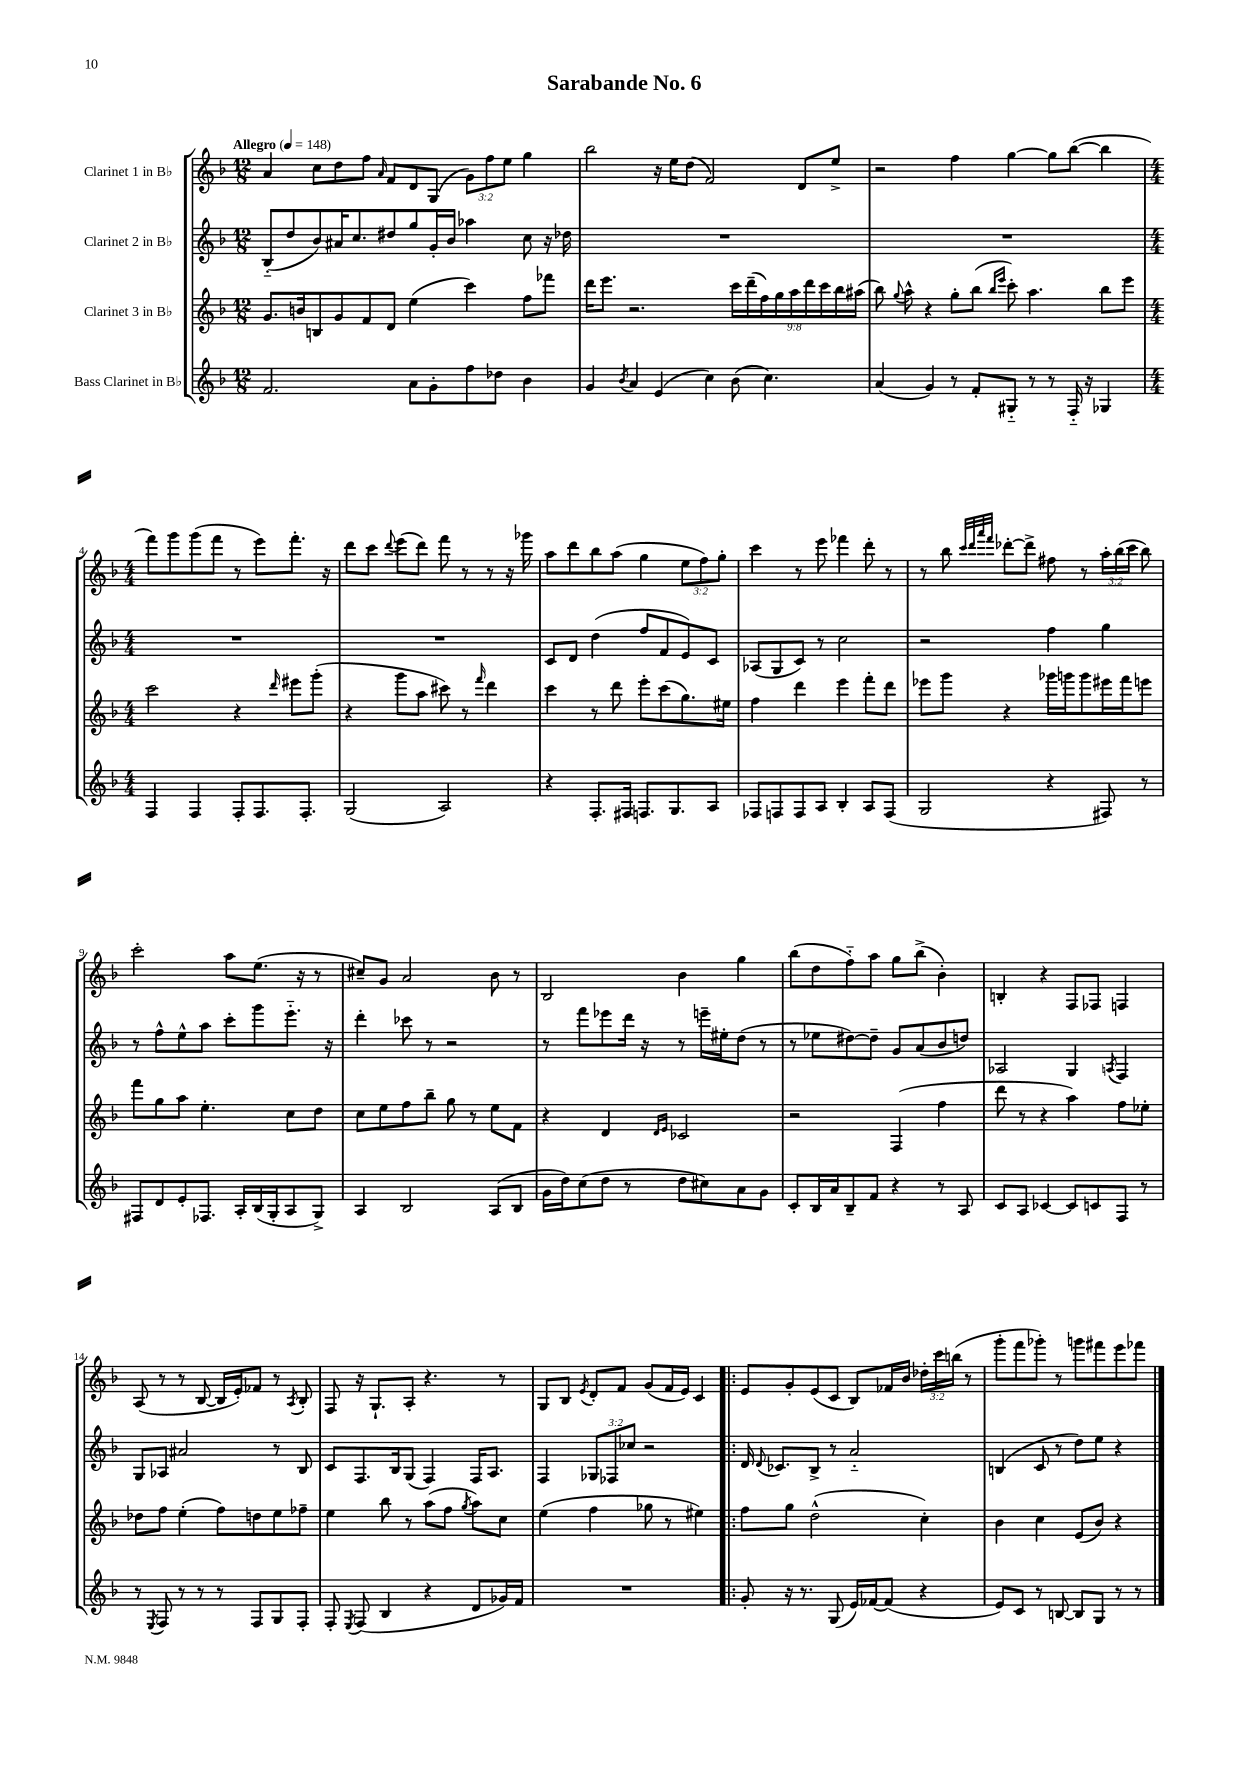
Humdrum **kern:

**kern	**kern	**kern	**kern
*part4	*part3	*part2	*part1
*staff4	*staff3	*staff2	*staff1
*I"Bass Clarinet in B♭	*I"Clarinet 3 in B♭	*I"Clarinet 2 in B♭	*I"Clarinet 1 in B♭
*clefG2	*clefG2	*clefG2	*clefG2
*k[b-]	*k[b-]	*k[b-]	*k[b-]
*M12/8	*M12/8	*M12/8	*M12/8
*MM148	*MM148	*MM148	*MM148
=1	=1	=1	=1
!	!	!	!LO:TX:a:B:t=Allegro
2.f/	8.g/L	(8B-/L	4a/
.	.	8dd/	.
.	16bn/k	.	.
.	8Bn/	8b-/)	8cc\L
.	8g/	16a#X/K	8dd\
.	.	8.cc/	.
.	8f/	.	8ff\J
.	.	.	16qqa/
.	8d/J	8dd#X/	8f/L
8a\L	(4ee\	8gg/	8d/
8g'\	.	16g'/L	(8G/J
.	.	16b-/JJ	.
8ff\	4ccc\)	4aa-X\	12g\L)
.	.	.	12ff\
8dd-X\J	.	.	.
.	.	.	12ee\J
4b-\	8ff\L	8cc\	4gg\
.	8fff-X\J	16r	.
.	.	16dd-X\	.
=2	=2	=2	=2
4g/	16ddd\KL	1.r	2bb-\
.	8.eee\J	.	.
8qb-/	.	.	.
4a/	2.r	.	.
(4e/	.	.	16r
.	.	.	16ee\KL
.	.	.	(8dd\J
4cc\)	.	.	2f/)
(8b-\	18ccc\LL	.	.
.	(18ddd~\	.	.
.	18ff\)	.	.
4.cc\)	.	.	.
.	18gg\	.	.
.	18aa\	.	.
.	.	.	8d/L
.	18ddd\	.	.
.	18ccc\	.	.
.	.	.	8ee^/J
.	18bb-\	.	.
.	(18aa#X\JJ	.	.
=3	=3	=3	=3
(4a/	8bb-\)	1.r	2r
.	8qqgg/	.	.
.	8aa^^\	.	.
4g/)	4r	.	.
8r	8gg'\L	.	4ff\
8f'/L	(8bb-\J	.	.
.	16qqbb-/LL	.	.
.	16qqeee/JJ	.	.
8G#X/J	8ccc'\)	.	[4gg\
8r	4.aa\	.	.
8r	.	.	8gg\L]
16F/	.	.	([8bb-\J
16r	.	.	.
4G-X/	8bb-\L	.	4bb-\]
.	8eee\J	.	.
!!LO:LB:g=z
=4	=4	=4	=4
*M4/4	*M4/4	*M4/4	*M4/4
4F/	2ccc\	1r	8fff\L)
.	.	.	8ggg\
4F/	.	.	(8ggg\
.	.	.	8fff\J
8F'/L	4r	.	8r
8.F/	.	.	8eee\L)
.	16qqddd/	.	.
.	8eee#X\L	.	8.fff'\J
8.F'/J	.	.	.
.	(8ggg'\J	.	.
.	.	.	16r
=5	=5	=5	=5
(2G/	4r	1r	8ddd\L
.	.	.	8ccc\J
.	.	.	8qqddd/
.	8ggg\L	.	(8eee\L
.	8aa\J	.	8ddd\J)
2A/)	8ccc#X\)	.	8fff\
.	8r	.	8r
.	16qqfff/	.	.
.	4ddd\	.	8r
.	.	.	16r
.	.	.	16ggg-X\
=6	=6	=6	=6
4r	4ccc\	8c/L	8aa\L
.	.	8d/J	8ddd\
8.F'/L	8r	(4dd\	8bb-\
.	8ddd\	.	(8aa\J
16F#X/Jk	.	.	.
8.Fn/L	8eee'\L	8ff/L	4gg\
.	(8ccc\	8f/	.
8.G/	.	.	.
.	8.gg\)	8e/)	12ee\L
.	.	.	12ff\)
8A/J	.	8c/J	.
.	.	.	12gg'\J
.	16ee#X\Jk	.	.
=7	=7	=7	=7
8F-X/L	4ff\	(8A-X/L	4ccc\
8Fn/	.	8G/	.
8F/	4ddd\	8c/J)	8r
8A/J	.	8r	8eee\
4B-'/	4eee\	2cc\	4fff-X\
8A/L	8fff'\L	.	8ddd'\
(8F/J	8ddd\J	.	8r
=8	=8	=8	=8
2G/	8eee-X\L	2r	8r
.	8ggg\J	.	8bb-\
.	.	.	32qqccc/LLL
.	.	.	32qqddd/
.	.	.	32qqaaa/
.	.	.	32qqfff/JJJ
.	4r	.	[8ddd-X'\L
.	.	.	8ddd-^\J]
4r	16ggg-X\LL	4ff\	8ff#X\
.	16gggn\J	.	.
.	8ggg\	.	8r
8F#X/)	16eee#X\L	4gg\	24aa'\LL
.	.	.	(24bb-\
.	16fff\J	.	.
.	.	.	24ccc\JJ
8r	8eeen\J	.	8bb-\)
!!LO:LB:g=z
=9	=9	=9	=9
8F#X/L	8fff\L	8r	2ccc'\
8d/	8gg\	8ff^^\L	.
8e'/	8aa\J	8ee^^\	.
8.F-X/J	4.ee'\	8aa\J	.
.	.	8ccc'\L	8aa\L
16A'/LL	.	.	.
(16B-/	.	8ggg\	(8.ee\J
16G'/J	.	.	.
8A/	8cc\L	8.eee\J	.
.	.	.	16r
8G^/J)	8dd\J	.	8r
.	.	16r	.
=10	=10	=10	=10
4A/	8cc\L	4ddd'\	8cc#X~/L)
.	8ee\	.	8g/J
2B-/	8ff\	8ccc-X\	2a/
.	8bb-~\J	8r	.
.	8gg\	2r	.
.	8r	.	.
(8A/L	8ee\L	.	8b-\
8B-/J	8f\J	.	8r
=11	=11	=11	=11
16g\LL	4r	8r	2B-/
16dd\J)	.	.	.
(8cc\	.	8fff\L	.
8dd\J	4d/	8eee-X\	.
8r	.	16ddd\Jk	.
.	.	16r	.
.	16qqd/LL	.	.
.	16qqe/JJ	.	.
8dd\L	2c-X/	8r	4b-\
8cc#X\)	.	16eeen~\LL	.
.	.	16ee#X'\J	.
8a\	.	(8dd\J	4gg\
8g\J	.	8r	.
=12	=12	=12	=12
8c'/L	2r	8r	(8bb-\L
16B-/L	.	8ee-X\L	8dd\
16a/J	.	.	.
8B-~/	.	[8dd#X\)	8ff\)
8f/J	.	8dd#~\J]	8aa\J
4r	(4F/	8g/L	8gg\L
.	.	(8a/	(8bb-^\J
8r	4ff\	8b-/	4b-'\)
8A/	.	8ddn/J)	.
=13	=13	=13	=13
8c/L	8ddd\	2A-X/	4Bn'/
8A/J	8r	.	.
[4c-X/	4r	.	4r
8c-/L]	4aa\)	4G/	8F/L
8cn/	.	.	8F-X/J
.	.	8qAn/	.
8F/J	8ff\L	4F/	4Fn/
8r	8ee-X'\J	.	.
!!LO:LB:g=z
=14	=14	=14	=14
8r	8dd-X\L	8G/L	(8A/
8qE/	.	.	.
8F/	8ff\J	8A-X/J	8r
8r	(4ee'\	2a#X/	8r
8r	.	.	[8B-/
8r	8ff\L)	.	16B-/LL]
.	.	.	16e'/J)
8F/L	8ddn\	.	8f-X/J
8G/	8ee\	8r	8r
.	.	.	8qA/
8F'/J	8ff-X~\J	8B-/	8B-'/
=15	=15	=15	=15
8F'/	4ee\	8c/L	8F/
8qE/	.	.	.
(8F/	.	8.F/	16r
.	.	.	8.G`/L
4B-/	8bb-\	.	.
.	.	16B-/k	.
.	8r	(8G/J	8A'/J
4r	(8aa\L	4F/)	4.r
.	8ff\J	.	.
.	8qgg/	.	.
8d/L	8aa\L)	16F/KL	.
.	.	8.A/J	.
16g-X/L)	8cc\J	.	8r
16f/JJ	.	.	.
=16	=16	=16	=16
1r	(4ee\	4F/	8G/L
.	.	.	8B-/J
.	.	.	8qe/
.	4ff\	12G-X/L	8d'/L
.	.	12F-X/	.
.	.	.	8f/J
.	.	12cc-X/J	.
.	8gg-X\	2r	(8g/L
.	8r	.	16f/L
.	.	.	16e/JJ)
.	4ee#X\)	.	4c/
=17!|:	=17!|:	=17!|:	=17!|:
8g'/	8ff\L	16d/	8e/L
.	.	8qqd/	.
.	.	8.c-X/L	.
16r	8gg\J	.	8g'/
8.r	.	.	.
.	(2dd^^\	8B-^/J	(8e/
(8G/	.	8r	8c/J
16e/LL)	.	2a/	8B-/L)
[16f-X/J	.	.	.
(8f-/J]	.	.	16f-X/L
.	.	.	16b-/JJ
4r	4cc'\)	.	24dd-X'\LL
.	.	.	24ccc\
.	.	.	(24bbn\JJ
.	.	.	8r
=18	=18	=18	=18
8e/L)	4b-\	(4Bn/	8ggg'\L
8c/J	.	.	8fff\
8r	4cc\	8c/	8ggg-X'\J)
[8Bn/	.	8r	8r
8B/L]	(8e/L	8dd\L)	8gggn\L
8G/J	8b-/J)	8ee\J	8fff#X\
8r	4r	4r	8eee\
8r	.	.	8fff-X\J
==	==	==	==
*-	*-	*-	*-
